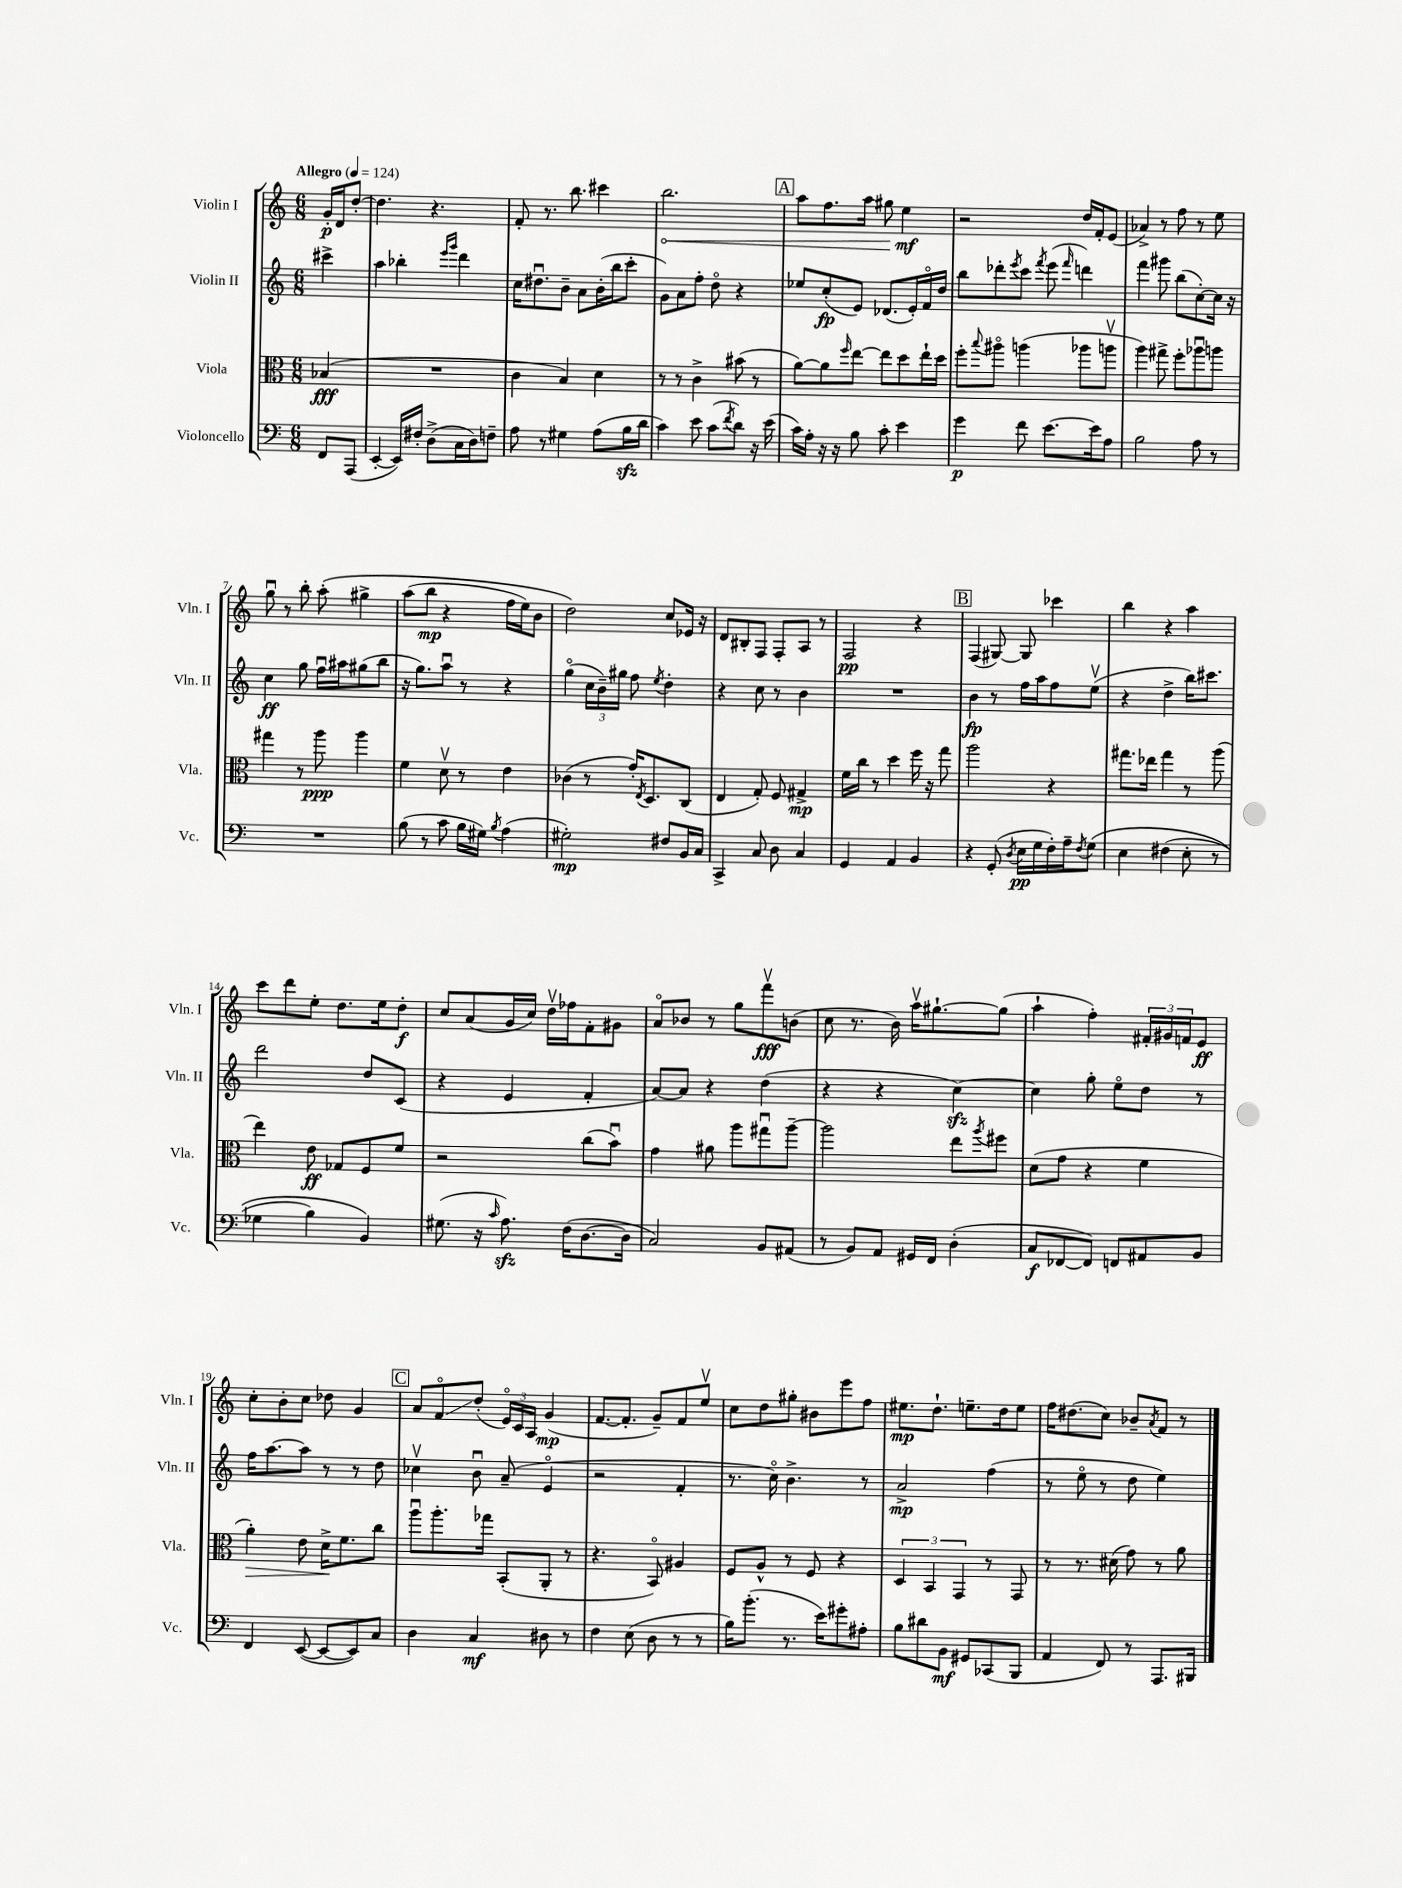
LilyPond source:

<<
\new StaffGroup <<
\new Staff = "s0" \with { instrumentName = "Violin I" shortInstrumentName = "Vln. I" } {
    \clef treble \key c \major \numericTimeSignature \time 6/8 \partial 4 \tempo "Allegro" 4 = 124
    g'16-.\p d'16 d''8~-. |
    d''4. r4. |
    f'8-. r8. b''8. cis'''4 |
    \once \override Hairpin.circled-tip = ##t b''2.\< |
    \mark \markup { \box "A" } a''8 f''8. a''16 gis''8 e''4\mf\! |
    r2 d''16 f'16-. e'8( |
    aes'4->) r8 f''8 r8 e''8 |
    g''8\downbow r8 b''8-. a''8-.\( gis''4-> |
    a''8( b''8\mp r4 f''16 e''16) b'8 |
    d''2\) c''8 ees'16 r16 |
    d'8 bis8-. f8 f8-. a8 r8 |
    f2\pp r4 |
    \mark \markup { \box "B" } f4( gis8~) gis8 ces'''4 |
    b''4 r4 a''4 |
    c'''8 d'''8 e''8-. d''8. e''16 d''8-.\f |
    c''8 a'8( g'16 c''16) d''16\upbow fes''16 f'8-. gis'8 |
    a'8\flageolet bes'8 r8 g''8 f'''8\upbow\fff b'8( |
    c''8 r8. b'16) a''16\upbow gis''8.~-! gis''8( |
    a''4-! f''4-.) \tuplet 3/2 { fis'16-. gis'16 f'16 } e'8\ff |
    c''8-. b'8-. c''8 des''8 g'4 |
    \mark \markup { \box "C" } a'8 f'8\flageolet\glissando d''8-.( \tuplet 3/2 { e'16\flageolet) c'16 a16 } g'4\mp( |
    f'8.~ f'8.-. g'8--) f'8 e''8\upbow |
    c''8 d''8 gis''8-. bis'8 e'''8 f''8 |
    eis''8.\mp d''8.-! e''8.-- d''16 e''8 |
    f''16 dis''8.( c''8) bes'8-- \acciaccatura { a'8 } f'8 r8 \bar "|." |
}
\new Staff = "s1" \with { instrumentName = "Violin II" shortInstrumentName = "Vln. II" } {
    \clef treble \key c \major \numericTimeSignature \time 6/8 \partial 4
    cis'''4-> |
    a''4 bes''4-. \grace { e'''16 g'''16 } d'''4 |
    c''16 dis''8.\downbow b'8-- a'8 b'16-.( b''16 c'''8-. |
    g'8) a'8 f''8-. d''8\flageolet r4 |
    \mark \markup { \box "A" } ees''8 c''8-.\fp( e'8) des'8.( e'16-.) f'16\flageolet d''16 |
    b''8 des'''8-. \acciaccatura { e'''8 } c'''8 \acciaccatura { f'''8 } e'''8( \grace { f'''16 } d'''4) |
    f'''4 gis'''8 b''8( c''8~-.) c''16 r16 |
    c''4\ff g''8 f''16\downbow ais''16 gis''8( b''8 |
    r16 g''8.) a''8\downbow r8 r4 |
    g''4\flageolet( \tuplet 3/2 { c''16 b'16--) gis''16 } f''8 \acciaccatura { e''8 } d''4-. |
    r4 c''8 r8 b'4 |
    R2. |
    \mark \markup { \box "B" } b'4\fp r8 f''16 a''16 f''8 e''8\upbow( |
    r4 d''4-> b''16) cis'''8. |
    d'''2 d''8 c'8( |
    r4 e'4 f'4-. |
    a'8~) a'8 r4 d''4( |
    r4 r4 c''4~\sfz) |
    c''4 g''8-. e''8\flageolet d''8 r8 |
    f''16 a''8.~ a''8 r8 r8 d''8 |
    \mark \markup { \box "C" } ces''4\upbow b'8\downbow a'8--( e'4\flageolet |
    r2 f'4-. |
    r8. c''16\flageolet) b'4.-> r8 |
    a'2->\mp f''4( |
    r8 e''8\flageolet r8 d''8 e''4) \bar "|." |
}
\new Staff = "s2" \with { instrumentName = "Viola" shortInstrumentName = "Vla." } {
    \clef alto \key c \major \numericTimeSignature \time 6/8 \partial 4
    bes4\fff( |
    R2. |
    c'4 b4) d'4 |
    r8 r8 c'4-> bis'8( r8 |
    \mark \markup { \box "A" } a'8~) a'8 \grace { f''16 } e''8~ e''8 d''8 e''16-! d''16 |
    f''8-. \appoggiatura { b''8 } ais''8\flageolet a''4( aes''8 a''8\upbow |
    a''4) gis''8-> f''8-. aes''8\downbow a''8 |
    gis''4 r8 a''8\ppp a''4 |
    f'4 d'8\upbow r8 e'4 |
    ces'4( r8 g'16-.) \acciaccatura { e8 } d8. c8( |
    e4 g8-.) f8 gis4->\mp |
    f'16 c''16 r8 d''4 f''16 r16 g''8 |
    \mark \markup { \box "B" } a''2 r4 |
    gis''8. ees''16 gis''4 r8 a''8( |
    e''4) e'8\ff ges8 f8 f'8 |
    r2 c''8( b'8\downbow) |
    g'4 ais'8 a''8 gis''8\downbow a''8~-- |
    a''2 e''8 \acciaccatura { a''8 } fis''8 |
    d'8( g'8 r4 f'4 |
    a'4-.\>) e'8 d'16->\! f'8. c''8 |
    \mark \markup { \box "C" } a''8\downbow a''8.-. ges''16 b,8-.( a,8-. r8 |
    r4. b,8\flageolet) ais4 |
    f8 a8-^ r8 f8 r4 |
    \tuplet 3/2 { d4 b,4 g,4 } r8 g,8 |
    r8 r8. dis'16( g'8) r8 a'8 \bar "|." |
}
\new Staff = "s3" \with { instrumentName = "Violoncello" shortInstrumentName = "Vc." } {
    \clef bass \key c \major \numericTimeSignature \time 6/8 \partial 4
    f,8 a,,8( |
    e,4~-. e,16) fis16-. d8->( c16 d16) f8-- |
    a8 r8 gis4 a8( b16\sfz d'16 |
    c'4) e'8 c'8( \acciaccatura { f'8 } d'8) r16 e'16( |
    \mark \markup { \box "A" } c'16) a16-. r16 r16 b8 c'8-. e'4 |
    g'4\p f'8 e'8.~ e'16 a8 |
    b2 a8 r8 |
    R2. |
    b8( r8 c'8 b16 gis16) \acciaccatura { b8 } a4( |
    gis2-.\mp) fis8 b,16 c16 |
    c,4-> c8 d8 c4 |
    g,4 a,4 b,4 |
    \mark \markup { \box "B" } r4 g,8-.( \acciaccatura { d8 } e16\pp g16 f16-.) a16-- \acciaccatura { f8 } g8\( |
    e4 fis4( e8-. r8 |
    ges4 b4) b,4\) |
    gis8.( r16 \grace { c'16 } a8.\sfz) f16( d8.~ d16 |
    c2) b,8 ais,8( |
    r8 b,8) a,8 gis,16 f,16 d4-.( |
    c8\f fes,8~ fes,8) f,8 ais,8 b,8 |
    f,4 e,8~( e,8~ e,8) c8 |
    \mark \markup { \box "C" } d4 c4\mf dis8 r8 |
    f4 e8( d8 r8 r8 |
    b16) b'8.-.( r8. e'16) gis'8-. ais8-. |
    b8 dis'8 b,8\mf gis,8 ces,8( b,,8 |
    a,4 f,8) r8 a,,8. bis,,16 \bar "|." |
}
>>
>>
